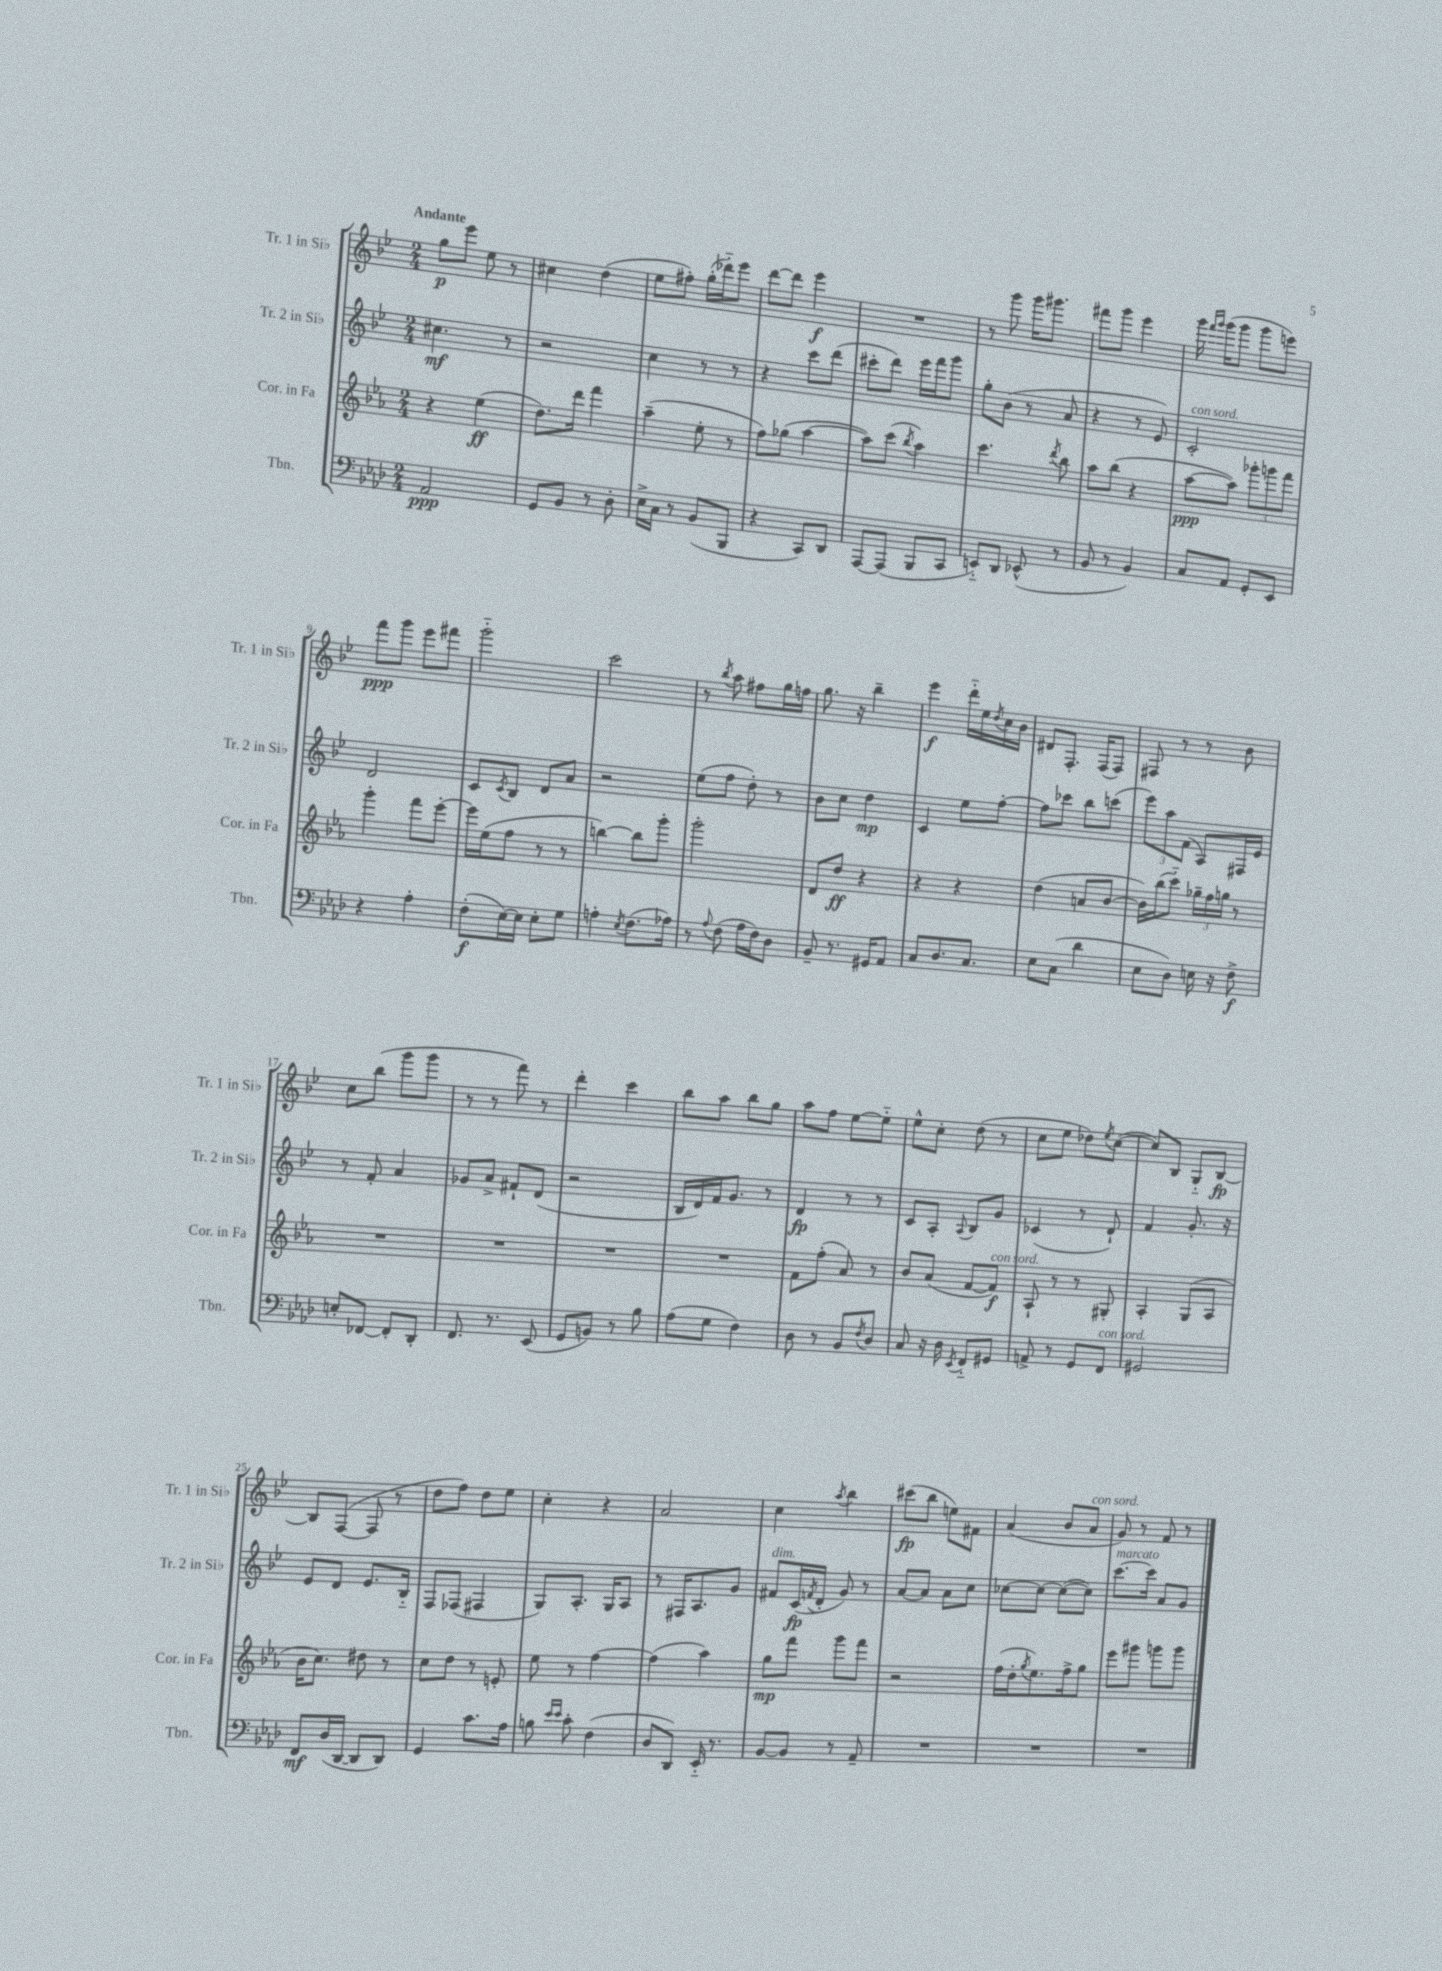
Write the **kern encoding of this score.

**kern	**dynam	**kern	**dynam	**kern	**dynam	**kern	**dynam
*part4	*part4	*part3	*part3	*part2	*part2	*part1	*part1
*staff4	*staff4	*staff3	*staff3	*staff2	*staff2	*staff1	*staff1
*I"Tbn.	*	*I"Cor. in Fa	*	*I"Tr. 2 in Si♭	*	*I"Tr. 1 in Si♭	*
*I'Tbn.	*	*I'Cor. in Fa	*	*I'Tr. 2 in Si♭	*	*I'Tr. 1 in Si♭	*
*clefF4	*	*clefG2	*	*clefG2	*	*clefG2	*
*k[b-e-a-d-]	*	*k[b-e-a-]	*	*k[b-e-]	*	*k[b-e-]	*
*M2/4	*	*M2/4	*	*M2/4	*	*M2/4	*
=1	=1	=1	=1	=1	=1	=1	=1
!	!	!	!	!	!	!LO:TX:a:B:t=Andante	!
2AA-/	ppp	4r	.	4.cc#X\	mf	8gg\L	p
.	.	.	.	.	.	8eee-\J	.
.	.	(4ee-\	ff	.	.	8ee-\	.
.	.	.	.	8r	.	8r	.
=2	=2	=2	=2	=2	=2	=2	=2
8GG/L	.	8.dd\L)	.	2r	.	4cc#X\	.
8BB-/J	.	.	.	.	.	.	.
.	.	16ddd\Jk	.	.	.	.	.
8r	.	4fff\	.	.	.	(4dd\	.
8D-'\	.	.	.	.	.	.	.
=3	=3	=3	=3	=3	=3	=3	=3
16E-^\LL	.	(4aa-~\	.	4cc\	.	8ee-\L	.
16C\JJ	.	.	.	.	.	.	.
8r	.	.	.	.	.	8ff#X'\J)	.
(8BB-/L	.	8ee-'\	.	8r	.	(16gg'\LL	.
.	.	.	.	.	.	16ddd-X\J)	.
8BBB-/J	.	8r	.	8r	.	8eee-\J	.
=4	=4	=4	=4	=4	=4	=4	=4
4r	.	8ff\L)	.	4r	.	[8ddd\L	.
.	.	(8gg-X\J	.	.	.	8ddd\J]	.
8CC/L)	.	[4aa-\	.	8ccc\L	.	4eee-\	f
8DD-/J	.	.	.	(8ddd\J	.	.	.
=5	=5	=5	=5	=5	=5	=5	=5
[8AAA-/L	.	8aa-\L])	.	8ccc#X'\L	.	2r	.
(8AAA-/J]	.	(8ccc\J	.	8ddd\J)	.	.	.
.	.	8qbb-/	.	.	.	.	.
8BBB-/L	.	4aa-\)	.	16eee-\LL	.	.	.
.	.	.	.	16fff\J	.	.	.
8CC/J	.	.	.	8ggg\J	.	.	.
=6	=6	=6	=6	=6	=6	=6	=6
8EEn/L)	.	4.ccc\	.	8gg'\L	.	8r	.
8DD-/J	.	.	.	(8b-\J	.	8ggg\	.
(8EE-X^^/	.	.	.	8r	.	16ggg\KL	.
.	.	.	.	.	.	8.ggg#X\J	.
.	.	8qddd/	.	.	.	.	.
8r	.	8bb-\	.	8a/	.	.	.
=7	=7	=7	=7	=7	=7	=7	=7
8BB-/	.	8aa-\L	.	4r	.	8fff#X\L	.
8r	.	(8bb-\J	.	.	.	8ggg\J	.
4BB-/)	.	4r	.	8r	.	4eee-\	.
.	.	.	.	8e-/)	.	.	.
=8	=8	=8	=8	=8	=8	=8	=8
!	!	!	!	!LO:TX:a:i:t=con sord.	!	!	!
8C/L	.	[8aa-\L	ppp	2c'/	.	16ggg\	.
.	.	.	.	.	.	16qqfff/LL	.
.	.	.	.	.	.	16qqggg/JJ	.
.	.	.	.	.	.	(16ggg\KL	.
8AA-/J	.	8aa-\J])	.	.	.	8ggg\J	.
8GG'/L	.	12ggg-X'\L	.	.	.	8ggg\L	.
.	.	12gggn\	.	.	.	.	.
8EE-/J	.	.	.	.	.	8eeen\J)	.
.	.	12fff\J	.	.	.	.	.
!!LO:LB:g=z
=9	=9	=9	=9	=9	=9	=9	=9
4r	.	4ggg'\	.	2d/	.	8fff\L	ppp
.	.	.	.	.	.	8ggg\J	.
4A-'\	.	8fff\L	.	.	.	8eee-\L	.
.	.	[8eee-'\J	.	.	.	8fff#X\J	.
=10	=10	=10	=10	=10	=10	=10	=10
(8F'\L	f	16eee-\LL]	.	8c/L	.	2ggg\	.
.	.	(16ee-\J	.	.	.	.	.
.	.	.	.	8qc/	.	.	.
[16E-\L)	.	8ff\J	.	8B-/J	.	.	.
16E-\JJ]	.	.	.	.	.	.	.
8E-'\L	.	8r	.	8d/L	.	.	.
8G\J	.	8r	.	8a/J	.	.	.
=11	=11	=11	=11	=11	=11	=11	=11
4An'\	.	[4bbn\)	.	2r	.	2ccc\	.
8qE-/	.	.	.	.	.	.	.
(8.F\L	.	8bb\L]	.	.	.	.	.
.	.	8ggg'\J	.	.	.	.	.
16A-X\Jk)	.	.	.	.	.	.	.
=12	=12	=12	=12	=12	=12	=12	=12
8r	.	2ggg'\	.	(8ee-\L	.	8r	.
8qqA-/	.	.	.	.	.	8qbb-/	.
(8F\	.	.	.	8ff\J	.	8aa\	.
16A-\LL	.	.	.	8dd'\)	.	8ff#X\L	.
16F\J)	.	.	.	.	.	.	.
8D-\J	.	.	.	8r	.	16gg\L	.
.	.	.	.	.	.	16ffn\JJ	.
=13	=13	=13	=13	=13	=13	=13	=13
8BB-~/	.	8d/L	.	8b-\L	.	8.gg\	.
8.r	.	8dd/J	ff	8cc\J	.	.	.
.	.	.	.	.	.	16r	.
.	.	4r	.	4dd\	mp	4bb-~\	.
16GG#X/KL	.	.	.	.	.	.	.
8AA-/J	.	.	.	.	.	.	.
=14	=14	=14	=14	=14	=14	=14	=14
8C/L	.	4r	.	4c/	.	4eee-\	f
8.D-/	.	.	.	.	.	.	.
.	.	4r	.	8ee-\L	.	16ddd\LL	.
8.C/J	.	.	.	.	.	16ee-\	.
.	.	.	.	.	.	8qdd/	.
.	.	.	.	[8ff'\J	.	16cc\	.
.	.	.	.	.	.	16b-\JJ	.
=15	=15	=15	=15	=15	=15	=15	=15
8E-\L	.	(4dd\	.	8ff\L]	.	8d#X/L	.
(8C\J	.	.	.	8ccc-X\J	.	8.F'/J	.
4d-\	.	8an/L	.	8bb-\L	.	.	.
.	.	.	.	.	.	(16F/KL	.
.	.	[8b-/J	.	(8cccn\J	.	8F/J)	.
=16	=16	=16	=16	=16	=16	=16	=16
8E-\L	.	16b-\LL])	.	12eee-\L)	.	8F#X/	.
.	.	(16bb-\J	.	.	.	.	.
.	.	.	.	12aa\	.	.	.
8D-\J)	.	8ccc\J)	.	.	.	8r	.
.	.	.	.	(12f\J	.	.	.
16En\	.	24gg-X~\LL	.	8A/L)	.	8r	.
.	.	24ff\	.	.	.	.	.
16r	.	.	.	.	.	.	.
.	.	24ggn\JJ	.	.	.	.	.
8F^\	f	8r	.	16F#X/L	.	8b-\	.
.	.	.	.	16e-/JJ	.	.	.
!!LO:LB:g=z
=17	=17	=17	=17	=17	=17	=17	=17
8En'/L	.	2r	.	8r	.	8cc\L	.
[8FF-X/J	.	.	.	8f'/	.	(8bb-\J	.
8FF-'/L]	.	.	.	4a/	.	8ggg\L	.
8DD-'/J	.	.	.	.	.	8ggg\J	.
=18	=18	=18	=18	=18	=18	=18	=18
8.FF/	.	2r	.	8g-X/L	.	8r	.
.	.	.	.	8a^/J	.	8r	.
8.r	.	.	.	.	.	.	.
.	.	.	.	8f#X`/L	.	8fff\)	.
(8EE-/	.	.	.	(8d/J	.	8r	.
=19	=19	=19	=19	=19	=19	=19	=19
8GG/L	.	2r	.	2r	.	4ddd'\	.
8BBn/J)	.	.	.	.	.	.	.
8r	.	.	.	.	.	4ccc\	.
8B-\	.	.	.	.	.	.	.
=20	=20	=20	=20	=20	=20	=20	=20
(8A-\L	.	2r	.	16B-/LL	.	8bb-\L	.
.	.	.	.	16d/)	.	.	.
8G\J	.	.	.	16f/J	.	8aa\J	.
.	.	.	.	8.g/J	.	.	.
4F\)	.	.	.	.	.	8bb-\L	.
.	.	.	.	8r	.	8gg\J	.
=21	=21	=21	=21	=21	=21	=21	=21
8D-\	.	8f\L	.	4d/	fp	8aa\L	.
8r	.	(8ff'\J	.	.	.	8ff\J	.
8BB-/L	.	8a-/)	.	8r	.	[8ee-\L	.
8qF/	.	.	.	.	.	.	.
8D-/J	.	8r	.	8r	.	8ee-\J]	.
=22	=22	=22	=22	=22	=22	=22	=22
8C/	.	8b-/L	.	8c/L	.	8ee-^^\L	.
16r	.	(8a-/J	.	8A'/J	.	8cc'\J	.
16D-\	.	.	.	.	.	.	.
8qEE-/	.	.	.	8qqA/	.	.	.
8FF/L	.	[8f/L	.	8B-/L	.	(8dd\	.
!	!	!LO:TX:a:i:t=con sord.	!	!	!	!	!
8GG#X/J	.	8f/J])	f	8g/J	.	8r	.
=23	=23	=23	=23	=23	=23	=23	=23
8AAn^/	.	8A-`/	.	(4c-X/	.	8cc\L	.
8r	.	8r	.	.	.	8ee-\J	.
8GG/L	.	8r	.	8r	.	8dd-X\L)	.
.	.	.	.	.	.	8qee-/	.
!LO:TX:a:i:t=con sord.	!	!	!	!	!	!	!
8FF/J	.	8G#X'/	.	8d`/)	.	([8cc\J	.
=24	=24	=24	=24	=24	=24	=24	=24
2GG#X/	.	4A-'/	.	4f/	.	8cc/L])	.
.	.	.	.	.	.	8B-/J	.
.	.	(8G/L	.	8.g'/	.	8G/L	.
.	.	8A-/J	.	.	.	[8B-/J	fp
.	.	.	.	16r	.	.	.
!!LO:LB:g=z
=25	=25	=25	=25	=25	=25	=25	=25
8FF/L	mf	16b-\KL	.	8e-/L	.	8B-/L]	.
.	.	8.cc\J)	.	.	.	.	.
(16D-/L	.	.	.	8d/J	.	([8F/J	.
[16DD-/JJ	.	.	.	.	.	.	.
8DD-/L]	.	8dd#X\	.	8.e-/L	.	8F/]	.
8DD-/J)	.	8r	.	.	.	8r	.
.	.	.	.	16B-/Jk	.	.	.
=26	=26	=26	=26	=26	=26	=26	=26
4GG/	.	8cc\L	.	8F/L	.	8dd\L	.
.	.	8dd\J	.	(8F-X/J	.	8ff\J)	.
8.c\L	.	8r	.	4F#X/	.	8dd\L	.
.	.	8en'/	.	.	.	8ee-\J	.
16A-\Jk	.	.	.	.	.	.	.
=27	=27	=27	=27	=27	=27	=27	=27
8Bn\	.	8ee-\	.	8G/L)	.	4cc'\	.
16qqe-/LL	.	.	.	.	.	.	.
16qqe-/JJ	.	.	.	.	.	.	.
8c'\	.	8r	.	8.A'/J	.	.	.
(4F\	.	[4ff\	.	.	.	4r	.
.	.	.	.	16G/KL	.	.	.
.	.	.	.	8A/J	.	.	.
=28	=28	=28	=28	=28	=28	=28	=28
8D-/L	.	(4ff\]	.	8r	.	2a/	.
8DD-/J)	.	.	.	16F#X/KL	.	.	.
.	.	.	.	8.A/	.	.	.
16EE-/	.	4aa-\)	.	.	.	.	.
8.r	.	.	.	.	.	.	.
.	.	.	.	8g/J	.	.	.
=29	=29	=29	=29	=29	=29	=29	=29
!	!	!	!	!LO:TX:a:i:t=dim.	!	!	!
[8BB-/L	.	8gg\L	mp	8f#X/L	.	4cc\	.
8BB-/J]	.	8fff\J	.	(16c/L	fp	.	.
.	.	.	.	8qfn/	.	.	.
.	.	.	.	16d'/JJ	.	.	.
.	.	.	.	.	.	8qaa/	.
8r	.	8ggg\L	.	8g/)	.	4bb-\	.
8AA-~/	.	8fff\J	.	8r	.	.	.
=30	=30	=30	=30	=30	=30	=30	=30
2r	.	2r	.	[8a/L	.	(8ccc#X\L	fp
.	.	.	.	8a/J]	.	8bb-\J	.
.	.	.	.	8a\L	.	8een\L)	.
.	.	.	.	8cc\J	.	8f#X\J	.
=31	=31	=31	=31	=31	=31	=31	=31
2r	.	(16ff\LL	.	[8cc-X\L	.	(4a/	.
.	.	16dd'\J	.	.	.	.	.
.	.	8qgg/	.	.	.	.	.
.	.	8.ee-\)	.	8cc-\J_	.	.	.
.	.	.	.	(8cc-\L_	.	8b-/L	.
.	.	16ff^\k	.	.	.	.	.
!	!	!	!	!	!	!LO:TX:a:i:t=con sord.	!
.	.	8gg\J	.	8cc-\J])	.	8a/J	.
=32	=32	=32	=32	=32	=32	=32	=32
!	!	!	!	!LO:TX:a:i:t=marcato	!	!	!
2r	.	8eee-\L	.	[8.ccc\L	.	8g/)	.
.	.	8ggg#X\J	.	.	.	8r	.
.	.	.	.	16ccc\Jk]	.	.	.
.	.	8gggn\L	.	8a/L	.	8f/	.
.	.	8ggg\J	.	8g/J	.	8r	.
==	==	==	==	==	==	==	==
*-	*-	*-	*-	*-	*-	*-	*-
